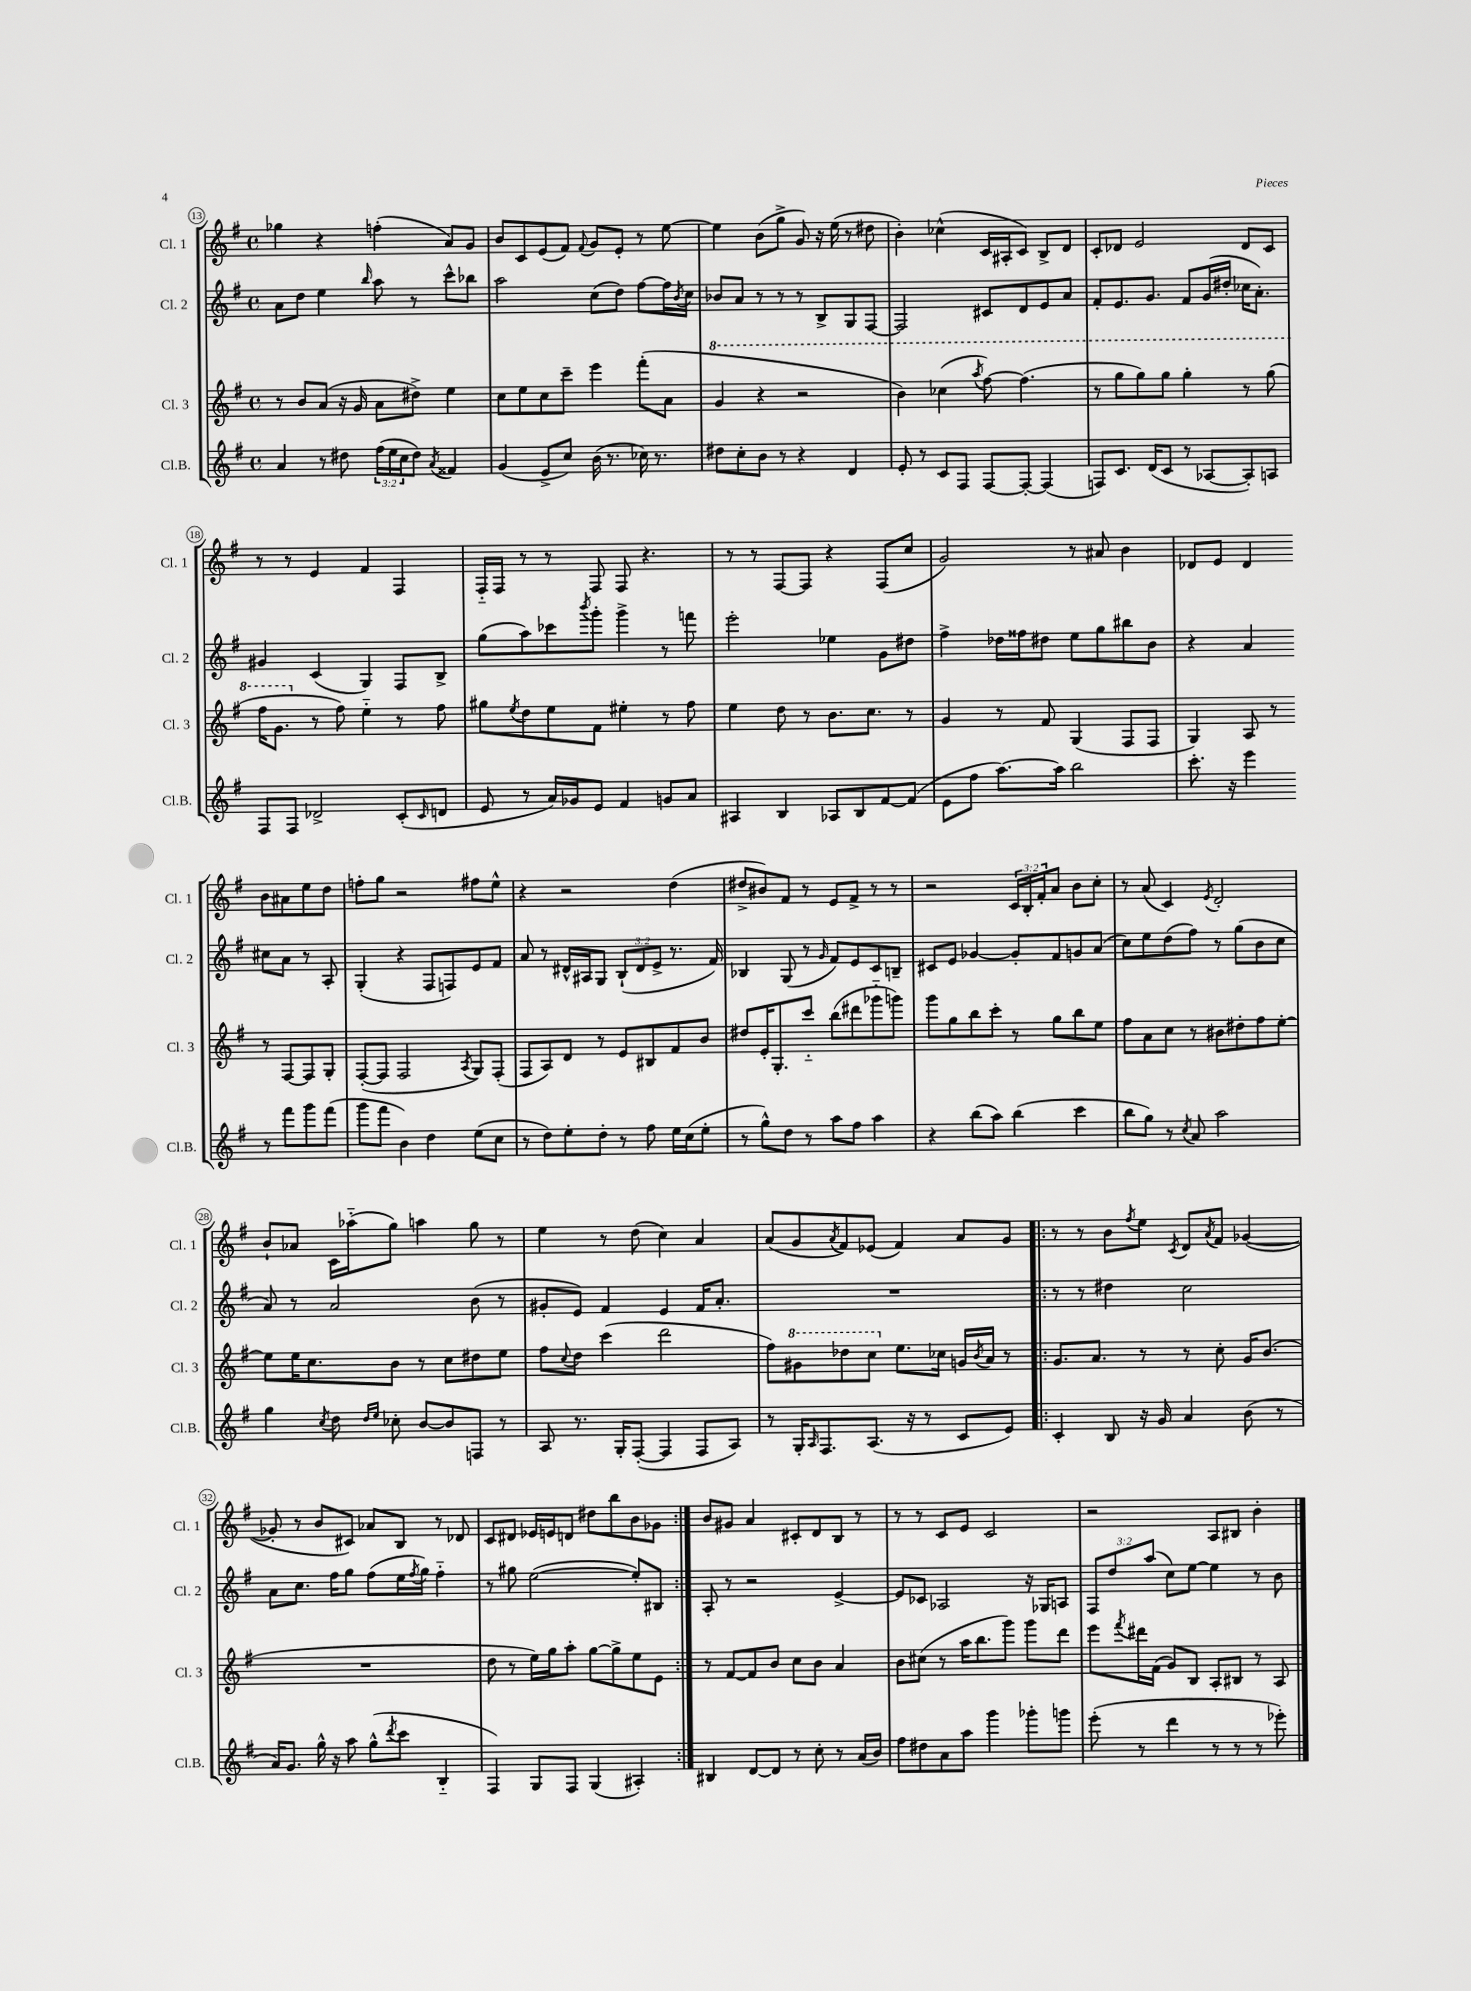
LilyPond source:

<<
\new StaffGroup <<
\new Staff = "s0" \with { instrumentName = "Cl. 1" shortInstrumentName = "Cl. 1" } {
    \clef treble \key g \major \defaultTimeSignature \time 4/4 \override Staff.TupletNumber.text = #tuplet-number::calc-fraction-text
    ges''4 r4 f''4-.( a'8) g'8 |
    b'8 c'8 e'8( fis'8) \appoggiatura { fis'8 } g'8 e'8-. r8 e''8~ |
    e''4 b'8( g''8-> g'8) r16 e''16( r8 dis''8 |
    b'4-.) ces''4-^( c'16 ais16-. c'8) b8-> d'8 |
    c'8-. des'8 e'2 des'8 c'8 |
    r8 r8 e'4 fis'4 fis4 |
    fis16-_ fis16 r8 r8 fis8 fis8 r4. |
    r8 r8 fis8~ fis8 r4 fis8( c''8 |
    g'2) r8 ais'8 b'4 |
    des'8 e'8 des'4 b'8 ais'8 e''8 d''8 |
    f''8-. g''8 r2 fis''8 e''8-^ |
    r4 r2 d''4( |
    dis''8-> bis'8) fis'8 r8 e'8 fis'8-> r8 r8 |
    r2 \tuplet 3/2 { c'16 b16-. fis'16-. } a'8 b'8 c''8-. |
    r8 a'8( c'4) \acciaccatura { e'8 } d'2-. |
    b'8-! aes'8 c'16 aes''16-_( g''8) a''4 g''8 r8 |
    e''4 r8 d''8( c''4) a'4 |
    a'8( g'8 \acciaccatura { a'8 } fis'8) ees'8( fis'4) a'8 g'8 |
    \repeat volta 2 { r8 r8 b'8 \acciaccatura { fis''8 } e''8 \acciaccatura { c'8 } d'8 \acciaccatura { a'8 } fis'8 ges'4~( |
    ges'8-. r8 b'8 cis'8) aes'8 b8 r8 des'8 |
    c'8 dis'8 ees'16 e'16 d'8 dis''8 b''8 b'8 ges'8 | }
    b'8 gis'8 a'4 cis'8-. d'8 b8 r8 |
    r8 r8 c'8 e'8 c'2 |
    r2 a8 bis8 b'4-. \bar "|." |
}
\new Staff = "s1" \with { instrumentName = "Cl. 2" shortInstrumentName = "Cl. 2" } {
    \clef treble \key g \major \defaultTimeSignature \time 4/4 \override Staff.TupletNumber.text = #tuplet-number::calc-fraction-text
    a'8 d''8 e''4 \grace { b''16 } a''8 r8 c'''8-^ bes''8 |
    a''2 c''8( d''8) fis''8~ fis''16 \acciaccatura { b'8 } c''16 |
    bes'8 a'8 r8 r8 r8 b8-> g8 fis8~ |
    fis2 cis'8 d'8 e'8 a'8 |
    fis'8-. e'8. g'8. fis'8 g'16( dis''16-. ces''16 a'8.-.) |
    gis'4 c'4( g4) fis8 b8-> |
    g''8( a''8) ces'''8 \acciaccatura { b'''8 } g'''8-. g'''4-> r8 f'''8 |
    e'''2-. ees''4 g'8 dis''8 |
    fis''4-> des''16 fisis''16 dis''8 e''8 g''8 bis''8 b'8 |
    r4 a'4 cis''8 a'8 r8 a8-. |
    g4-.( r4 fis8 f8) e'8 fis'8 |
    a'8 r8 dis'16-^ ais16 g8 \tuplet 3/2 { b8-!( dis'8 e'8-> } r8. fis'16) |
    bes4 g8( r8 \grace { g'16 } fis'8) e'8 c'8 b8-- |
    cis'8 e'8 ges'4~ ges'8-. fis'8 g'8 a'8( |
    c''8) e''8 d''8( fis''8) r8 g''8( b'8 c''8 |
    a'8) r8 a'2 b'8( r8 |
    gis'8-. e'8) fis'4 e'4 fis'16 a'8.-. |
    R1 |
    \repeat volta 2 { r8 r8 dis''4 c''2 |
    a'8 c''8. fis''16 g''8 fis''8( e''16 \acciaccatura { fis''8 } g''16) fis''4-_ |
    r8 gis''8 e''2~( e''8-.) bis8 | }
    a8-. r8 r2 e'4~-> |
    e'8 ces'8 aes2 r16 ges16 a8 |
    \tuplet 3/2 { fis8 d''8 a''8( } c''8) e''8~ e''4 r8 b'8 \bar "|." |
}
\new Staff = "s2" \with { instrumentName = "Cl. 3" shortInstrumentName = "Cl. 3" } {
    \clef treble \key g \major \defaultTimeSignature \time 4/4
    r8 b'8 a'8( r16 g'16 a'8 dis''8->) e''4 |
    c''8 e''8 c''8 c'''8-- e'''4 fis'''8-.( a'8 |
    \ottava #1 g''4 r4 r2 |
    b''4) ces'''4( \acciaccatura { a'''8 } fis'''8~) fis'''4.( |
    r8 g'''8 g'''8) g'''8 g'''4-. r8 g'''8( |
    fis'''16 g''8. \ottava #0 r8 fis''8) e''4-_ r8 fis''8 |
    gis''8 \acciaccatura { e''8 } d''8 e''8 fis'8 eis''4-. r8 fis''8 |
    e''4 d''8 r8 b'8. c''8. r8 |
    g'4 r8 fis'8 g4( fis8 fis8 |
    g4) a8 r8 r8 fis8~ fis8 g8-. |
    fis8~-.( fis8 fis2 \acciaccatura { a8 } g8) fis8-.( |
    fis8 a8) d'8 r8 e'8 bis8 fis'8 b'8 |
    dis''8 e'16-. g8.-. c'''8-_ b''8( dis'''8 ges'''8-_ g'''8) |
    g'''8 g''8 b''8 c'''8-. r8 g''8 b''8 e''8 |
    fis''8 a'8 c''8 r8 bis'8 dis''8-. fis''8 e''8~-. |
    e''8 e''16 c''8. b'8 r8 c''8 dis''8 e''8 |
    fis''8 \appoggiatura { c''8 } d''8 c'''4( d'''2 |
    fis''8) \ottava #1 gis''8 des'''8 c'''8 \ottava #0 e''8. ces''16 g'!16 \acciaccatura { b'8 } a'16 r8 |
    \repeat volta 2 { g'8. a'8. r8 r8 c''8-. g'16 b'8.( |
    R1 |
    d''8 r8 e''16) g''16 a''8-. g''8~ g''8-> e''8 e'8 | }
    r8 fis'8~ fis'8 b'8 c''8 b'8 a'4 |
    b'8 cis''8( r8 a''16 b''8. g'''8) g'''8 d'''8 |
    e'''8 \acciaccatura { fis'''8 } dis'''16 fis'16( g'8) b8 a8-. bis8 r8 a8 \bar "|." |
}
\new Staff = "s3" \with { instrumentName = "Cl.B." shortInstrumentName = "Cl.B." } {
    \clef treble \key g \major \defaultTimeSignature \time 4/4 \override Staff.TupletNumber.text = #tuplet-number::calc-fraction-text
    a'4 r8 dis''8 \tuplet 3/2 { fis''16( e''16 c''16 } dis''8) \acciaccatura { a'8 } fisis'4 |
    g'4( e'8-> c''8) b'16( r8. ces''16) r8. |
    dis''8 c''8-. b'8 r8 r4 d'4 |
    e'8-. r8 c'8 fis8 fis8~ fis8~-. fis4( |
    f8) c'8. d'16( c'8 r8 aes8~ aes8-.) a8 |
    fis8 fis8 des'2-> c'8-.( \grace { c'16 } d'8 |
    e'8 r8 a'16) ges'16 e'8 fis'4 g'8 a'8 |
    ais4 b4 aes8 b8 fis'8~ fis'8( |
    e'8 fis''8 a''8.~) a''16 b''2 |
    c'''8.-. r16 e'''4 r8 fis'''8 g'''8 fis'''8( |
    g'''8 fis'''8 b'4) d''4 e''8( c''8 |
    r8 d''8) e''8-. d''8-. r8 fis''8 e''16 c''16( e''8-. |
    r8 g''8-^) d''8 r8 a''8 fis''8 a''4 |
    r4 b''8( a''8) b''4( c'''4 |
    b''8 g''8) r8 \acciaccatura { c''8 } a'8 a''2 |
    g''4 \acciaccatura { c''8 } d''8 \grace { d''16 e''16 } ces''8-. b'8~ b'8 f8 r8 |
    a8 r8. g16-. fis8~-.( fis4 fis8 a8) |
    r8 g16-. \grace { a16 } fis8. a8.( r16 r8 c'8 e'8) |
    \repeat volta 2 { c'4-. b8 r16 g'16 a'4 b'8( r8 |
    a'16) g'8. g''16-^ r16 a''8 g''8-^( \acciaccatura { d'''8 } c'''8 b4-_ |
    fis4) g8 fis8 g4( ais4-.) | }
    bis4 d'8~ d'8 r8 c''8-. r8 a'16( b'16) |
    fis''8 dis''8 a'8 a''8 g'''4 ges'''8-. g'''8 |
    e'''8-.( r8 d'''4 r8 r8 r8 ees'''8-.) \bar "|." |
}
>>
>>
\layout { \context { \Score currentBarNumber = #13 \override BarNumber.stencil = #(make-stencil-circler 0.1 0.3 ly:text-interface::print) } }
